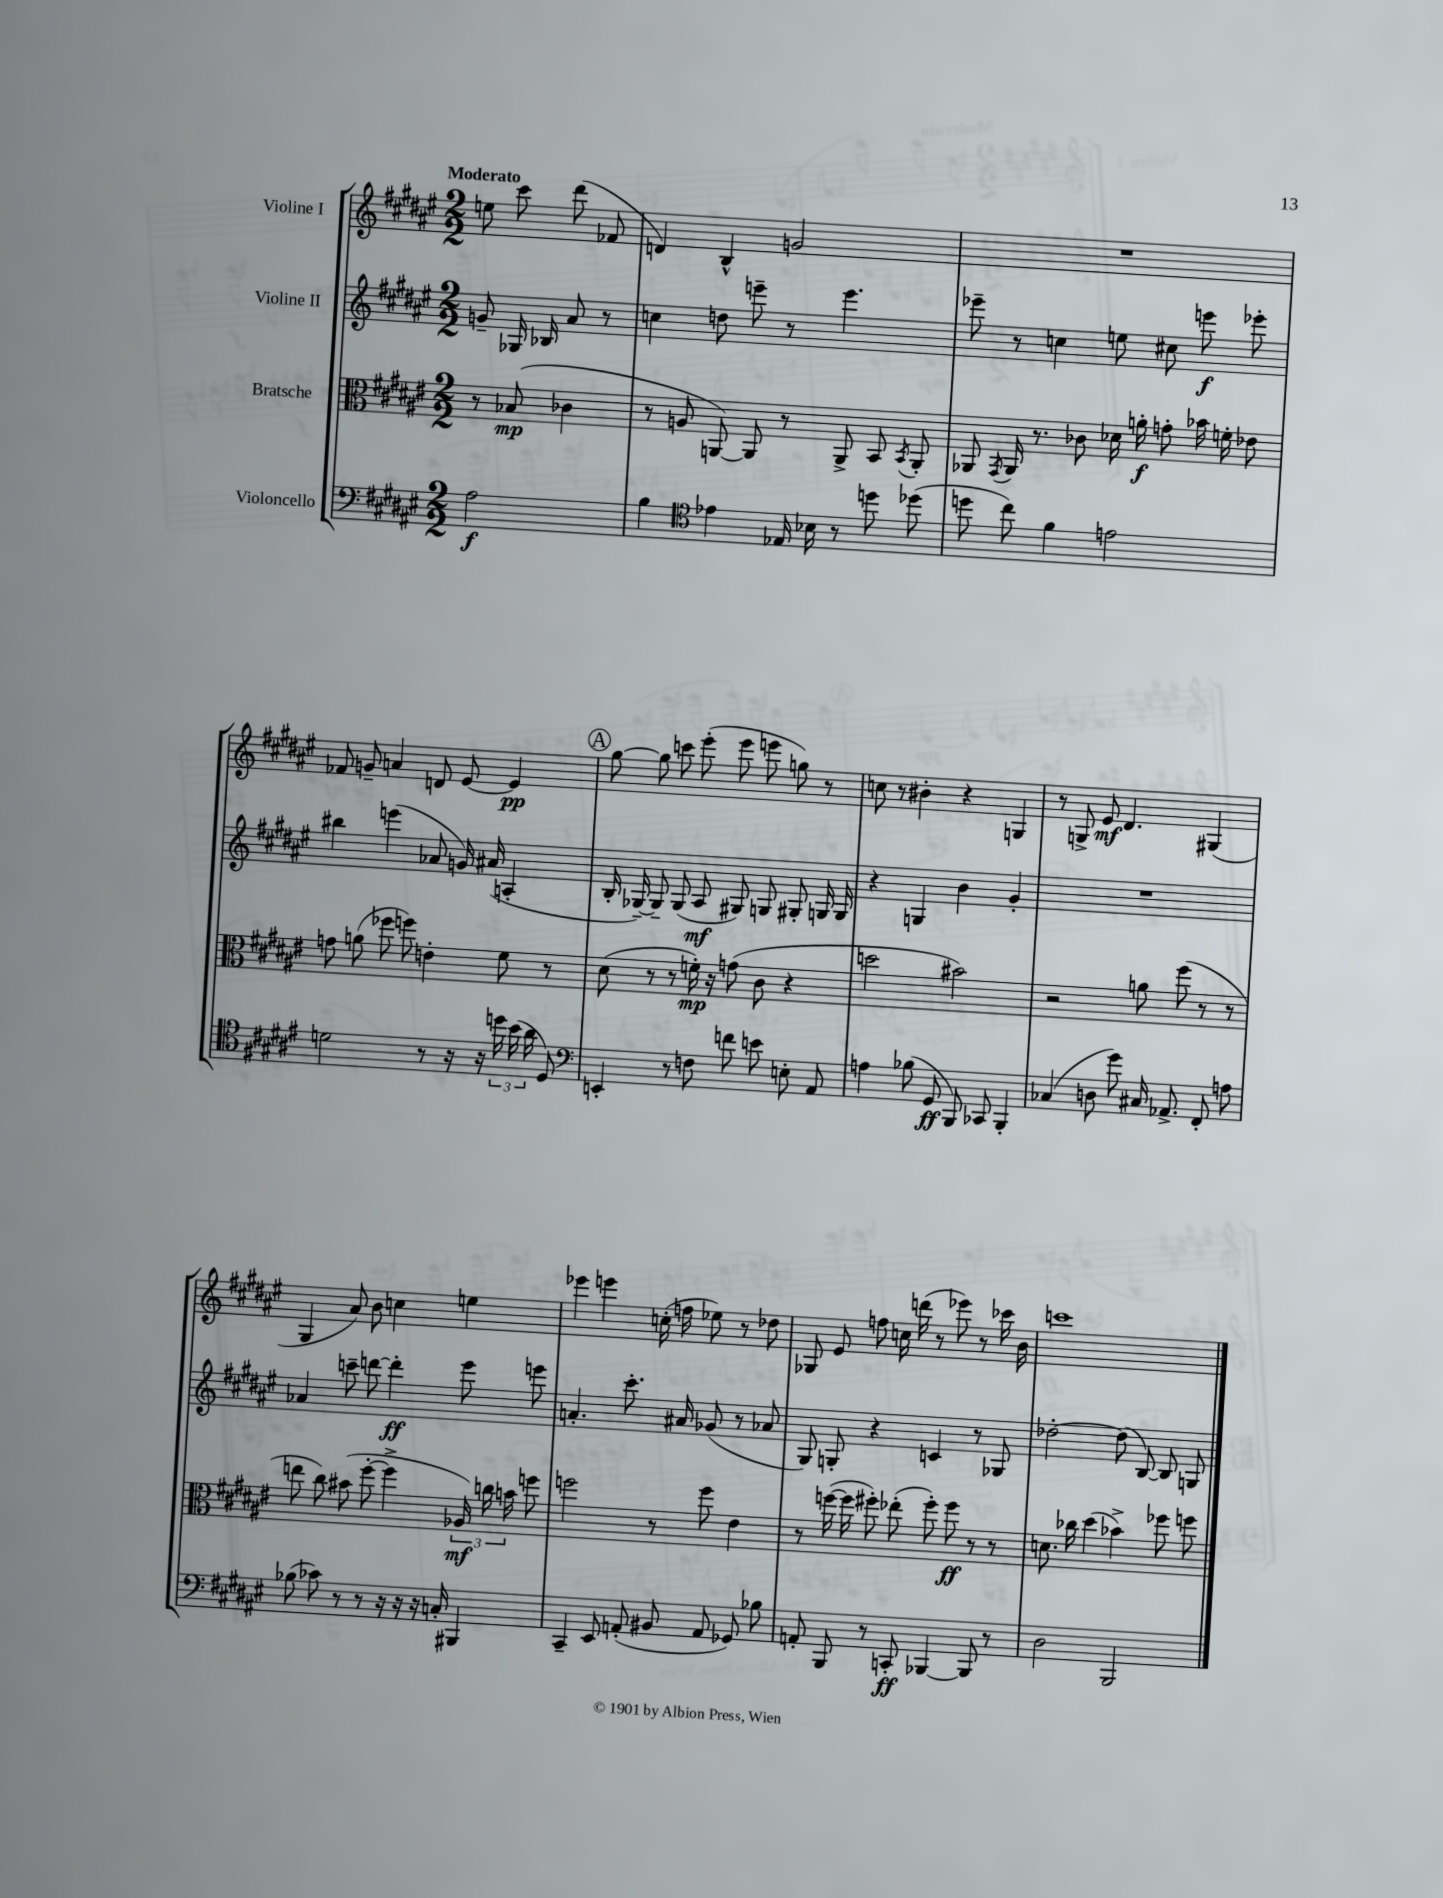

**kern	**kern	**kern	**kern
*staff4	*staff3	*staff2	*staff1
*clefF4	*clefC3	*clefG2	*clefG2
*k[f#c#g#d#a#e#]	*k[f#c#g#d#a#e#]	*k[f#c#g#d#a#e#]	*k[f#c#g#d#a#e#]
*M2/2	*M2/2	*M2/2	*M2/2
2A#	8r	8g~	8ee
.	(8B-	16G-	8ccc#
.	.	16B-	.
.	4c-	8a#	(8ddd#
.	.	8r	8f-
=	=	=	=
4B	8r	4cc	4d)
.	8A	.	.
*clefC4	*	*	*
4e-	[8AA)	8dd	4B^^
.	8AA]	8eee~	.
16E-	8r	8r	2g
16B-	.	.	.
8r	8AA^	4.eee	.
8dd	8BB	.	.
.	8qBB	.	.
(8dd-	8AA'	.	.
=	=	=	=
8dd	8AA-	8eee-~	1r
.	8qGG#	.	.
8cc#)	16AA-	8r	.
.	8.r	.	.
4f#	.	4cc	.
.	8c-	.	.
2e	16d-	8ee	.
.	16a'	.	.
.	8g'	8cc#	.
.	16b-	8eee	.
.	16f'	.	.
.	8e-	8eee-'	.
=	=	=	=
2d	8g	4bb#	8f-
.	(8a	.	8g~
.	8ff-	(4eee	4a
.	8ff)	.	.
8r	4e'	8a-	8d
16r	.	16g)	[8e#
16r	.	(16a#	.
24dd	8f#	4A'	4e#]
(24b	.	.	.
24a#	.	.	.
8D#)	8r	.	.
=	=	=	=
*clefF4	*	*	*
4EE'	(8d#	16B'	[8gg#
.	.	[16G-~)	.
.	8r	8G-~]	8gg#]
8r	8r	(8G-	8ccc
8F	16f')	8A#	(8eee#'
.	16r	.	.
8f	(8g	8G#)	8eee#
8e	8c#	8G	8eee
8E'	4r	8G#'	8gg)
8AA#	.	16G	8r
.	.	16G	.
=	=	=	=
4A	2dd	4r	8cc
.	.	.	8r
(8B-	.	4G	4b#'
8GG#	.	.	.
8BBB)	2b#)	4b	4r
8CC-	.	.	.
4BBB'	.	4g#'	4G
=	=	=	=
(4C-	2r	1r	8r
.	.	.	8G^
8D	.	.	8e#
8g#)	.	.	4.d#
16C#	8a	.	.
8.AA-^	.	.	.
.	(8ff#	.	.
8FF#'	8r	.	(4G#
8A	8r	.	.
=	=	=	=
(8B-	8ee	4a-	4G#
8c-)	8cc#)	.	.
8r	(8b#	8ccc~	8a#)
8r	[8ff#'	[8ddd	8b
16r	4ff#^]	4ddd']	4cc
16r	.	.	.
16r	.	.	.
16C'	.	.	.
4BBB#	24A-)	8eee#	4ee
.	24cc	.	.
.	24b	.	.
.	8ff	8eee	.
=	=	=	=
4CC#~	2ff	4.a'	4eee-
8EE#	.	.	4eee
(8AA'	.	8.ccc#'	.
8BB#	8r	.	(16cc'
.	.	16a#	16ff
8AA	8ff	(8g-	8ee-)
8GG-)	4e#	8r	8r
8B-	.	8a-	8dd-
=	=	=	=
8AA'	8r	8G#)	8G-
8BBB	([16ff	8G'	8e#
.	16ff]	.	.
8r	8ff#')	4r	8ff
8CC'	(8ee-'	.	16cc
.	.	.	(16ddd
[4BBB-	8ff#')	4c	8r
.	8ff#	.	8eee-)
8BBB-]	8r	8r	8r
8r	8r	8G-	16ccc-
.	.	.	16b
=	=	=	=
2D#	8.d	[2dd-'	1ccc
.	16cc-	.	.
.	(4dd#	.	.
2BBB	4b-^)	(8dd-]	.
.	.	[8B)	.
.	8ff-	8B]	.
.	8ff	8G	.
==	==	==	==
*-	*-	*-	*-
